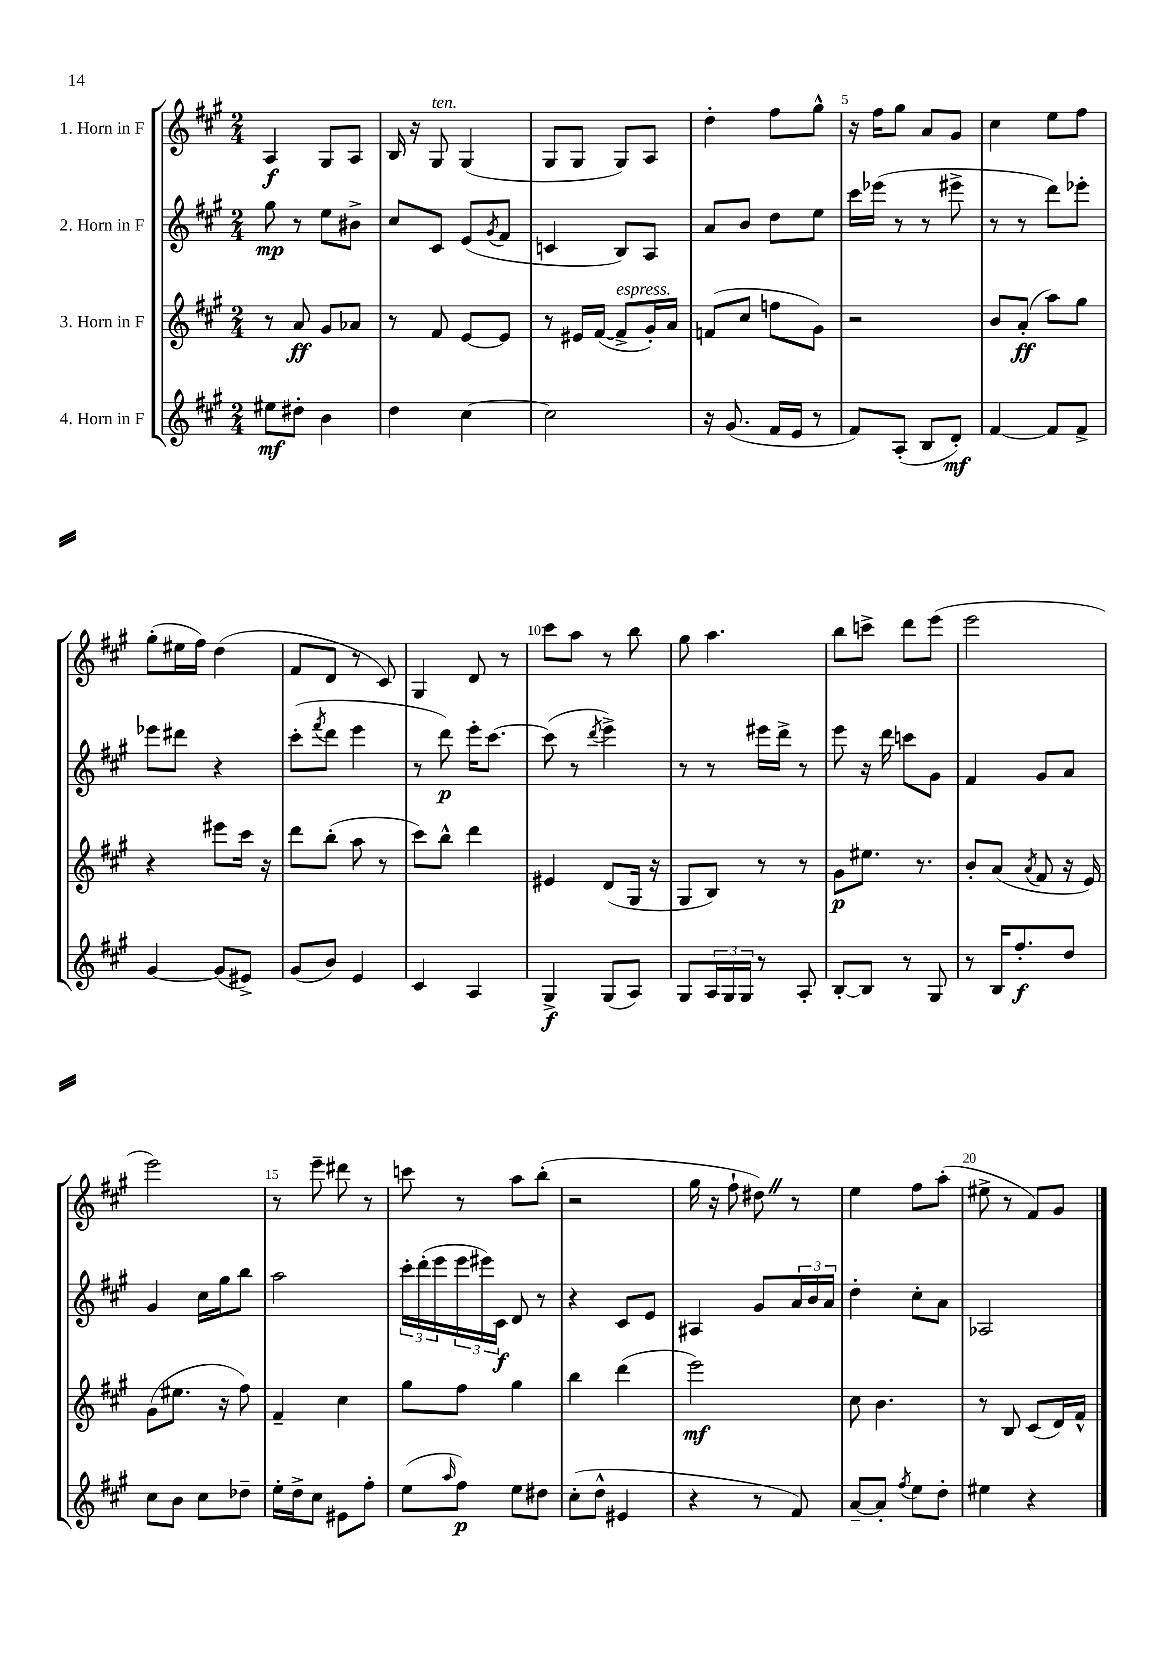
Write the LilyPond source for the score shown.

<<
\new StaffGroup <<
\new Staff = "s0" \with { instrumentName = "1. Horn in F" } {
    \clef treble \key a \major \numericTimeSignature \time 2/4
    a4\f gis8 a8 |
    b16 r16 gis8^\markup { \italic "ten." } gis4( |
    gis8 gis8 gis8) a8 |
    d''4-. fis''8 gis''8-^ |
    r16 fis''16 gis''8 a'8 gis'8 |
    cis''4 e''8 fis''8 |
    gis''8-.( eis''16 fis''16) d''4( |
    fis'8 d'8 r8 cis'8) |
    gis4 d'8 r8 |
    cis'''8 a''8 r8 b''8 |
    gis''8 a''4. |
    b''8 c'''8-> d'''8 e'''8( |
    e'''2 |
    e'''2) |
    r8 e'''8-- dis'''8 r8 |
    c'''8 r8 a''8 b''8-.( |
    r2 |
    gis''16 r16 fis''8-! dis''8) \once \override BreathingSign.text = \markup { \musicglyph "scripts.caesura.straight" } \breathe r8 |
    e''4 fis''8 a''8-.( |
    eis''8-> r8 fis'8) gis'8 \bar "|." |
}
\new Staff = "s1" \with { instrumentName = "2. Horn in F" } {
    \clef treble \key a \major \numericTimeSignature \time 2/4
    gis''8\mp r8 e''8 bis'8-> |
    cis''8 cis'8 e'8( \acciaccatura { gis'8 } fis'8 |
    c'4 b8) a8 |
    a'8 b'8 d''8 e''8 |
    cis'''16 ees'''16( r8 r8 eis'''8-> |
    r8 r8 d'''8) ees'''8-. |
    ees'''8 dis'''8 r4 |
    cis'''8-.( \acciaccatura { fis'''8 } d'''8 e'''4 |
    r8 d'''8\p) e'''16-. cis'''8.~ |
    cis'''8( r8 \acciaccatura { d'''8 } e'''4->) |
    r8 r8 eis'''16 d'''16-> r8 |
    e'''8 r16 d'''16 c'''8 gis'8 |
    fis'4 gis'8 a'8 |
    gis'4 cis''16 gis''16 b''8 |
    a''2 |
    \tuplet 3/2 { cis'''16-. d'''16-.( e'''16 } \tuplet 3/2 { e'''16 eis'''16) cis'16\f } d'8 r8 |
    r4 cis'8 e'8 |
    ais4 gis'8 \tuplet 3/2 { a'16 b'16 a'16 } |
    d''4-. cis''8-. a'8 |
    aes2 \bar "|." |
}
\new Staff = "s2" \with { instrumentName = "3. Horn in F" } {
    \clef treble \key a \major \numericTimeSignature \time 2/4
    r8 a'8\ff gis'8 aes'8 |
    r8 fis'8 e'8~ e'8 |
    r8 eis'16 fis'16~( fis'8->^\markup { \italic "espress." } gis'16-.) a'16 |
    f'8( cis''8 f''8 gis'8) |
    r2 |
    b'8 a'8-.\ff( a''8) gis''8 |
    r4 eis'''8 cis'''16 r16 |
    d'''8 b''8-.( a''8 r8 |
    cis'''8) b''8-^ d'''4 |
    eis'4 d'8( gis16 r16 |
    gis8 b8) r8 r8 |
    gis'8\p eis''8. r8. |
    b'8-. a'8( \acciaccatura { a'8 } fis'8 r16 e'16) |
    gis'8( eis''8. r16 fis''8) |
    fis'4-- cis''4 |
    gis''8 fis''8 gis''4 |
    b''4 d'''4( |
    e'''2\mf) |
    cis''8 b'4. |
    r8 b8 cis'8( d'16) fis'16-^ \bar "|." |
}
\new Staff = "s3" \with { instrumentName = "4. Horn in F" } {
    \clef treble \key a \major \numericTimeSignature \time 2/4
    eis''8\mf dis''8-. b'4 |
    d''4 cis''4~ |
    cis''2 |
    r16 gis'8.( fis'16 e'16 r8 |
    fis'8) a8-.( b8 d'8-.\mf) |
    fis'4~ fis'8 fis'8-> |
    gis'4~ gis'8( eis'8->) |
    gis'8( b'8) e'4 |
    cis'4 a4 |
    gis4->\f gis8( a8) |
    gis8 \tuplet 3/2 { a16 gis16 gis16 } r8 a8-. |
    b8~-. b8 r8 gis8 |
    r8 b16 fis''8.-.\f d''8 |
    cis''8 b'8 cis''8 des''8-- |
    e''16-. d''16-> cis''8 eis'8 fis''8-. |
    e''8( \grace { a''16 } fis''8\p) e''8 dis''8 |
    cis''8-.( d''8-^ eis'4 |
    r4 r8 fis'8) |
    a'8~-- a'8-. \acciaccatura { fis''8 } e''8 d''8-. |
    eis''4 r4 \bar "|." |
}
>>
>>
\layout { \context { \Score \override BarNumber.break-visibility = ##(#f #t #t) barNumberVisibility = #(every-nth-bar-number-visible 5) } }
